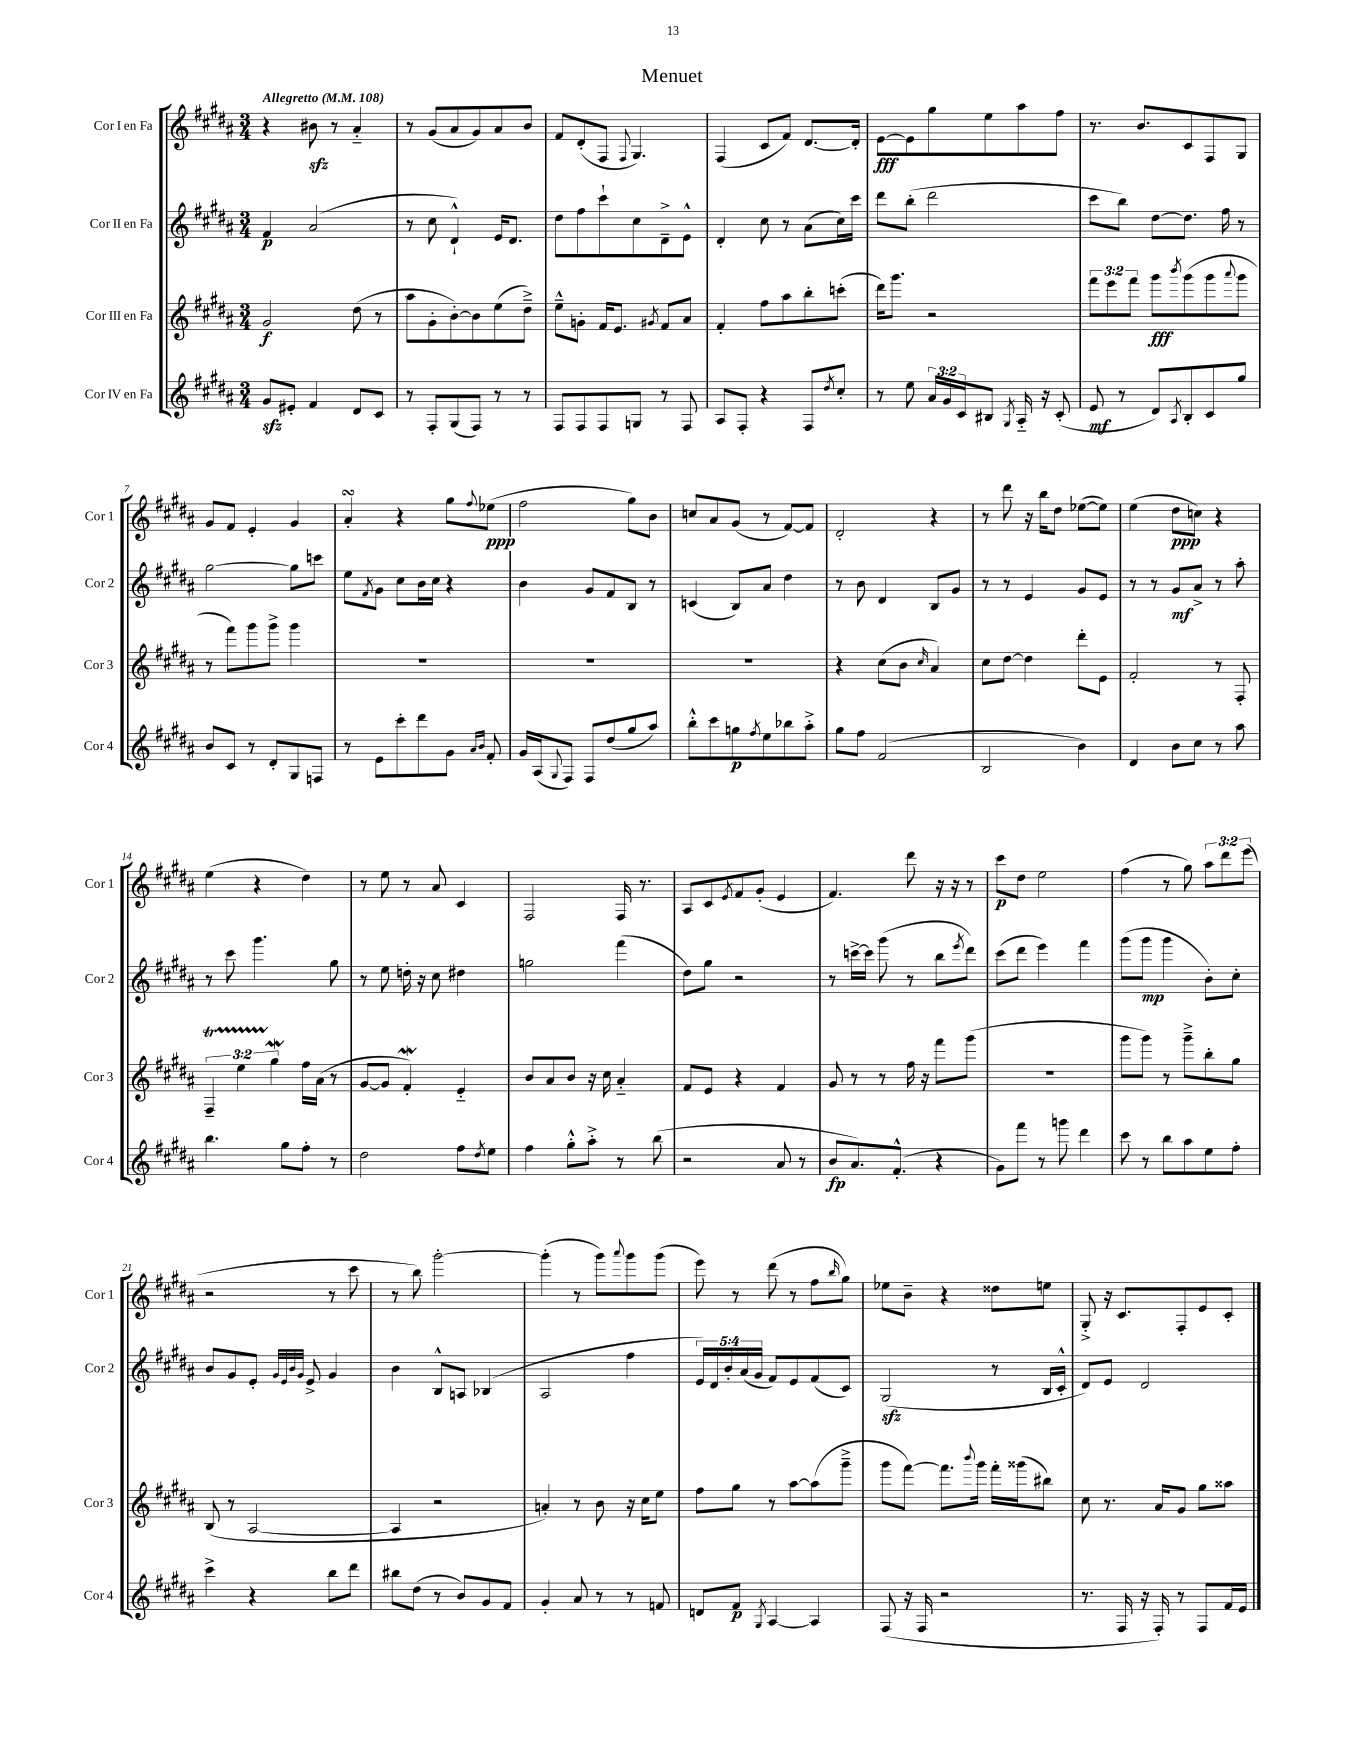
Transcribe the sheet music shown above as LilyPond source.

\header { title = "Menuet" }
<<
\new StaffGroup <<
\new Staff = "s0" \with { instrumentName = "Cor I en Fa" shortInstrumentName = "Cor 1" } {
    \clef treble \key b \major \numericTimeSignature \time 3/4 \override Staff.TupletNumber.text = #tuplet-number::calc-fraction-text \tempo "Allegretto" 4 = 108
    r4 bis'8\sfz r8 ais'4-_ |
    r8 gis'8( ais'8 gis'8) ais'8 b'8 |
    fis'8 dis'8-.( fis8 \appoggiatura { fis8 } gis4.) |
    fis4( cis'8 fis'8) dis'8.~ dis'16-. |
    e'8~\fff e'8 gis''8 e''8 ais''8 fis''8 |
    r8. b'8. cis'8 fis8 gis8 |
    gis'8 fis'8 e'4-. gis'4 |
    ais'4-.\turn r4 gis''8 \appoggiatura { fis''8 } ees''8\ppp( |
    fis''2 gis''8) b'8 |
    c''8 ais'8 gis'8( r8 fis'8~) fis'8 |
    dis'2-. r4 |
    r8 dis'''8 r16 b''16 dis''8 ees''8~( ees''8) |
    e''4( dis''8\ppp c''8) r4 |
    e''4( r4 dis''4) |
    r8 e''8 r8 ais'8 cis'4 |
    fis2 fis16 r8. |
    ais8 cis'8 \acciaccatura { e'8 } fis'8 gis'8-.( e'4 |
    fis'4.) dis'''8 r16 r16 r8 |
    cis'''8\p dis''8 e''2 |
    fis''4( r8 gis''8) \tuplet 3/2 { ais''8 dis'''8 e'''8( } |
    r2 r8 cis'''8 |
    r8 b''8) gis'''2~-. |
    gis'''4-.( r8 gis'''8) \appoggiatura { ais'''8 } gis'''8 gis'''8( |
    e'''8) r8 dis'''8( r8 fis''8 \grace { b''16 } gis''8) |
    ees''8 b'8-- r4 disis''8 e''8 |
    gis8-.-> r16 cis'8. fis8-. e'8 cis'8-. \bar "|." |
}
\new Staff = "s1" \with { instrumentName = "Cor II en Fa" shortInstrumentName = "Cor 2" } {
    \clef treble \key b \major \numericTimeSignature \time 3/4 \override Staff.TupletNumber.text = #tuplet-number::calc-fraction-text
    fis'4\p ais'2( |
    r8 cis''8 dis'4-!-^) e'16 dis'8. |
    dis''8 fis''8 cis'''8-! cis''8 dis'8---> e'8-^ |
    dis'4-. cis''8 r8 ais'8( cis''16) cis'''16 |
    dis'''8 b''8-.( dis'''2 |
    cis'''8 b''8) dis''8~ dis''8. fis''16 r8 |
    gis''2~ gis''8 c'''8 |
    e''8 \acciaccatura { fis'8 } gis'8 cis''8 b'16 cis''16 r4 |
    b'4 gis'8 fis'8 b8 r8 |
    c'4( b8) ais'8 dis''4 |
    r8 b'8 dis'4 b8 gis'8 |
    r8 r8 e'4 gis'8 e'8 |
    r8 r8 gis'8\mf ais'8-> r8 ais''8-. |
    r8 cis'''8 gis'''4. gis''8 |
    r8 e''8 d''16-. r16 cis''8 dis''4 |
    g''2 fis'''4( |
    dis''8) gis''8 r2 |
    r8 c'''16~-> c'''16 gis'''8( r8 b''8 \acciaccatura { e'''8 } dis'''8) |
    cis'''8( dis'''8 e'''4) fis'''4 |
    gis'''8( gis'''8\mp gis'''4 b'8-.) cis''8-. |
    b'8 gis'8 e'8-. \grace { gis'32 e'32 b'32 gis'32 } e'8-> gis'4 |
    b'4 b8-^ a8 bes4( |
    ais2 fis''4 |
    \tuplet 5/4 { e'16) dis'16 b'16-. ais'16( gis'16 } fis'8) e'8 fis'8( cis'8) |
    gis2\sfz( r8 b16 cis'16-.-^ |
    dis'8) e'8 dis'2 \bar "|." |
}
\new Staff = "s2" \with { instrumentName = "Cor III en Fa" shortInstrumentName = "Cor 3" } {
    \clef treble \key b \major \numericTimeSignature \time 3/4 \override Staff.TupletNumber.text = #tuplet-number::calc-fraction-text
    gis'2\f dis''8( r8 |
    ais''8 gis'8-. b'8~-.) b'8 e''8( dis''8--->) |
    e''8---^ g'8-. fis'16 e'8. \acciaccatura { gis'8 } fis'8 ais'8 |
    fis'4-. fis''8 ais''8 b''8-. c'''8-.( |
    dis'''16) gis'''8. r2 |
    \tuplet 3/2 { fis'''8 e'''8 fis'''8 } gis'''8\fff \acciaccatura { b'''8 } gis'''8( gis'''8 \appoggiatura { ais'''8 } gis'''8 |
    r8 fis'''8) gis'''8 gis'''8-> gis'''4 |
    R2. |
    R2. |
    R2. |
    r4 cis''8( b'8 \grace { cis''16 } ais'4) |
    cis''8 dis''8~ dis''4 dis'''8-. e'8 |
    fis'2-. r8 fis8-. |
    \tuplet 3/2 { fis4--\startTrillSpan e''4 gis''4\mordent\stopTrillSpan } fis''16 ais'16( r8 |
    gis'8~ gis'8 fis'4-.\mordent) e'4-_ |
    b'8 ais'8 b'8 r16 cis''16 ais'4-_ |
    fis'8 e'8 r4 fis'4 |
    gis'8 r8 r8 fis''16 r16 fis'''8 gis'''8( |
    R2. |
    gis'''8 gis'''8) r8 gis'''8---> b''8-. gis''8 |
    b8( r8 ais2~ |
    ais4 r2 |
    a'4-.) r8 b'8 r16 cis''16 e''8 |
    fis''8 gis''8 r8 ais''8~ ais''8( gis'''8---> |
    gis'''8 fis'''8~) fis'''8. \appoggiatura { b'''8 } gis'''16 fis'''16-. gisis'''16( bis''8) |
    cis''8 r8. ais'16 gis'8 gis''8 aisis''8 \bar "|." |
}
\new Staff = "s3" \with { instrumentName = "Cor IV en Fa" shortInstrumentName = "Cor 4" } {
    \clef treble \key b \major \numericTimeSignature \time 3/4 \override Staff.TupletNumber.text = #tuplet-number::calc-fraction-text
    gis'8\sfz eis'8-. fis'4 dis'8 cis'8 |
    r8 fis8-. gis8( fis8) r8 r8 |
    fis8 fis8 fis8 g8 r8 fis8 |
    ais8 fis8-. r4 fis8 \acciaccatura { dis''8 } cis''8-. |
    r8 e''8 \tuplet 3/2 { ais'16 gis'16 cis'16 } bis8 \acciaccatura { gis8 } ais16-_ r16 cis'8-.( |
    e'8\mf r8 dis'8) \acciaccatura { ais8 } b8-. cis'8 gis''8 |
    b'8 cis'8 r8 dis'8-. gis8 f8 |
    r8 e'8 cis'''8-. dis'''8 gis'8 \grace { ais'16 b'16 } fis'8-. |
    gis'16 ais16( \appoggiatura { gis8 } fis8) fis8 dis''8( gis''8 ais''8) |
    b''8-.-^ cis'''8 g''8\p \acciaccatura { fis''8 } e''8 bes''8 ais''8-.-> |
    gis''8 fis''8 fis'2( |
    b2 b'4) |
    dis'4 b'8 cis''8 r8 ais''8 |
    b''4. gis''8 fis''8-. r8 |
    dis''2 fis''8 \acciaccatura { dis''8 } e''8 |
    fis''4 gis''8-.-^ ais''8-.-> r8 b''8( |
    r2 ais'8 r8 |
    b'8\fp ais'8.) fis'8.-.-^( r4 |
    gis'8) fis'''8 r8 g'''8 dis'''4 |
    cis'''8 r8 b''8 ais''8 e''8 fis''8-. |
    cis'''4-> r4 b''8 dis'''8 |
    bis''8 dis''8( r8 b'8) gis'8 fis'8 |
    gis'4-. ais'8 r8 r8 f'8 |
    d'8 fis'8\p \acciaccatura { gis8 } ais4~ ais4 |
    fis8( r16 fis16 r2 |
    r8. fis16 r16 fis16-.) r8 fis8 fis'16 e'16 \bar "|." |
}
>>
>>
